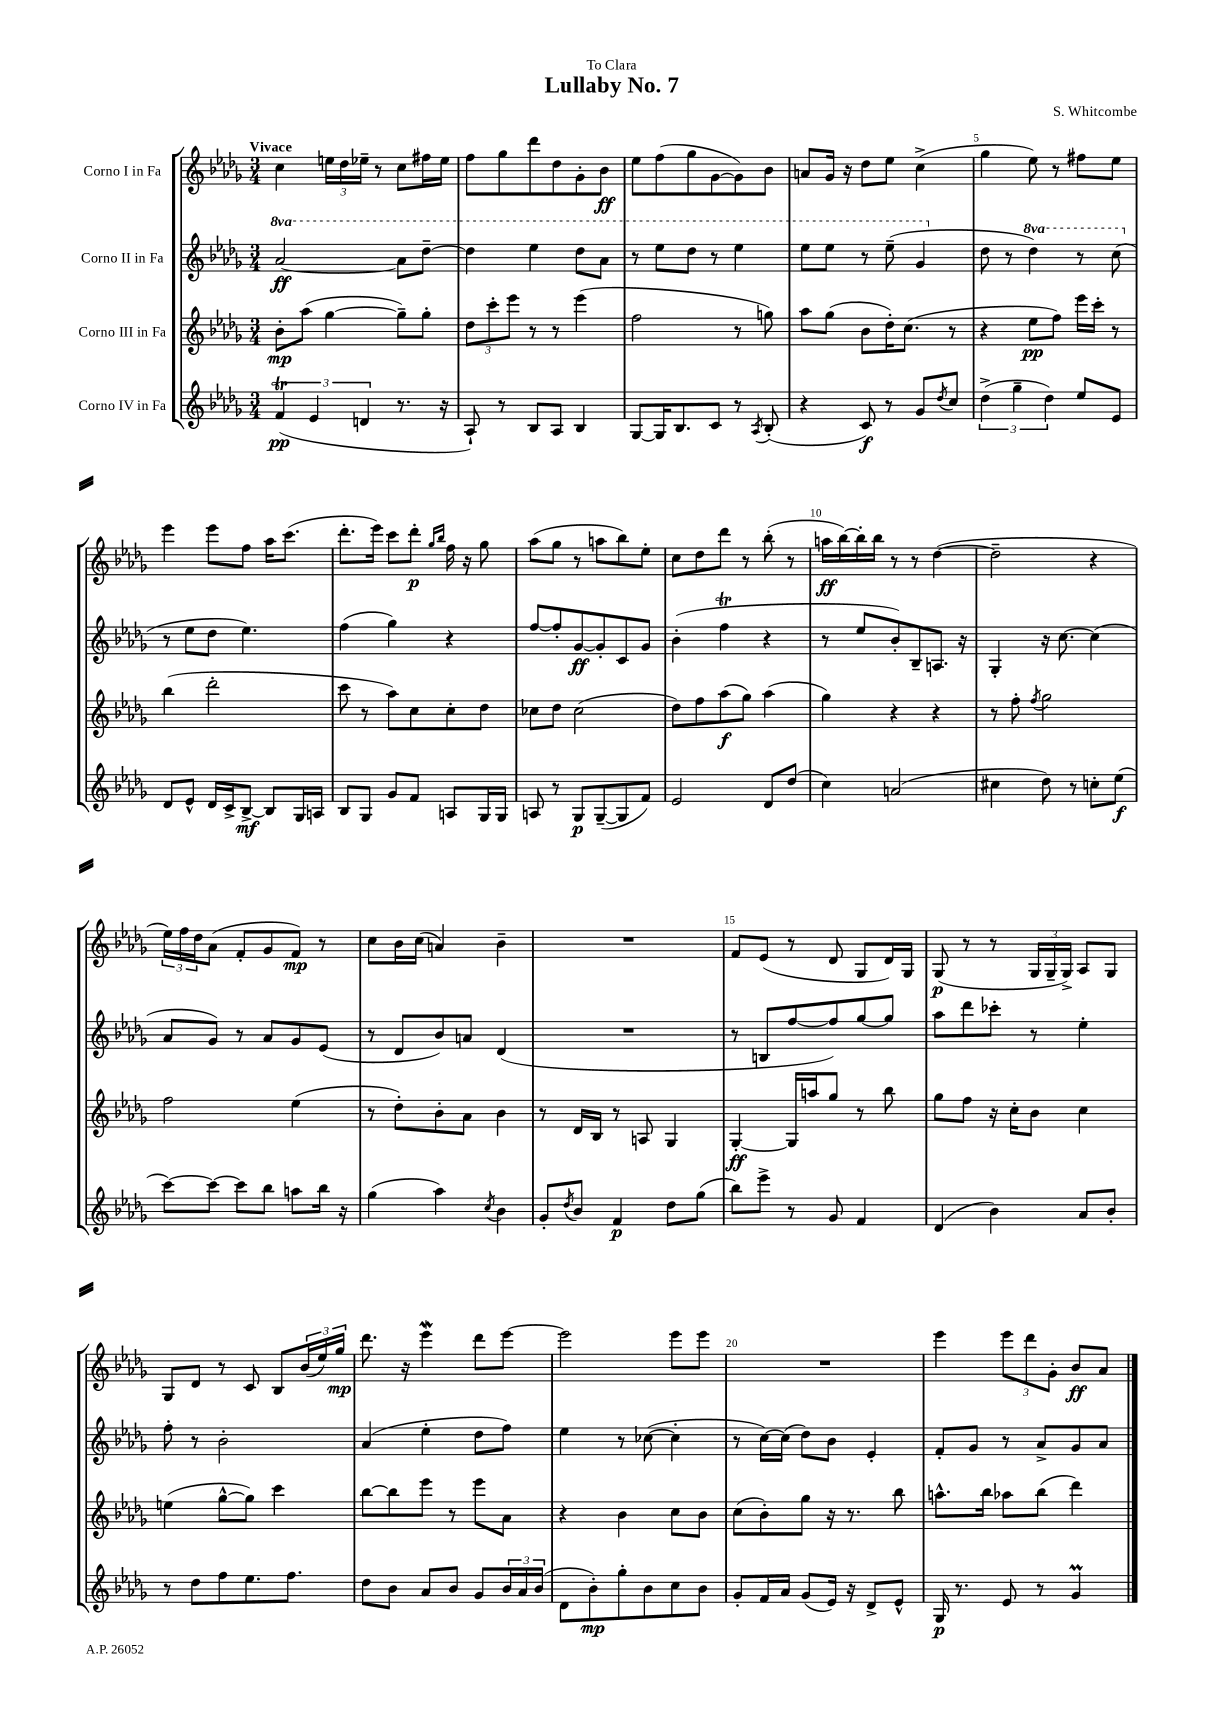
\header { title = "Lullaby No. 7" composer = "S. Whitcombe" dedication = "To Clara" }
<<
\new StaffGroup <<
\new Staff = "s0" \with { instrumentName = "Corno I in Fa" } {
    \clef treble \key des \major \numericTimeSignature \time 3/4 \tempo "Vivace"
    c''4 \tuplet 3/2 { e''16 des''16 ees''16-- } r8 c''8 fis''16 ees''16 |
    f''8 ges''8 des'''8 des''8 ges'8-. bes'8\ff |
    ees''8 f''8( ges''8 ges'8~ ges'8) bes'8 |
    a'8 ges'16 r16 des''8 ees''8 c''4->( |
    ges''4 ees''8) r8 fis''8 ees''8 |
    ees'''4 ees'''8 f''8 aes''16 c'''8.( |
    des'''8.-. ees'''16) c'''8 des'''8-.\p \grace { ges''16 bes''16 } f''16 r16 ges''8 |
    aes''8( ges''8 r8 a''8 bes''8) ees''8-. |
    c''8 des''8 des'''8 r8 bes''8-.( r8 |
    a''16\ff bes''16~) bes''16-. bes''16 r8 r8 des''4~( |
    des''2-- r4 |
    \tuplet 3/2 { ees''16) f''16 des''16 } aes'8( f'8-. ges'8 f'8\mp) r8 |
    c''8 bes'16 c''16( a'4) bes'4-- |
    R2. |
    f'8 ees'8( r8 des'8 ges8 des'16) ges16 |
    ges8\p( r8 r8 \tuplet 3/2 { ges16 ges16-- ges16->) } aes8 ges8 |
    ges8 des'8 r8 c'8 bes8 \tuplet 3/2 { bes'16( ees''16) ges''16\mp } |
    des'''8. r16 ees'''4\mordent des'''8 ees'''8~ |
    ees'''2 ees'''8 ees'''8 |
    R2. |
    ees'''4 \tuplet 3/2 { ees'''8 des'''8 ges'8-. } bes'8\ff aes'8 \bar "|." |
}
\new Staff = "s1" \with { instrumentName = "Corno II in Fa" } {
    \clef treble \key des \major \numericTimeSignature \time 3/4 \set Staff.ottavationMarkups = #ottavation-simple-ordinals
    \ottava #1 aes''2~\ff aes''8 des'''8~-- |
    des'''4 ees'''4 des'''8 aes''8 |
    r8 ees'''8 des'''8 r8 ees'''4 |
    ees'''8 ees'''8 r8 ees'''8--( ges''4 \ottava #0 |
    des''8 r8 \ottava #1 des'''4) r8 c'''8( \ottava #0 |
    r8 ees''8 des''8 ees''4.) |
    f''4( ges''4) r4 |
    f''8~ f''8-. ges'8~\ff ges'8-. c'8 ges'8 |
    bes'4-.( f''4\trill r4 |
    r8 ees''8 bes'8-.) bes8-- a8. r16 |
    ges4-. r16 c''8.~ c''4( |
    aes'8 ges'8) r8 aes'8 ges'8 ees'8( |
    r8 des'8 bes'8) a'8 des'4( |
    R2. |
    r8 b8 f''8~ f''8) ges''8~ ges''8 |
    aes''8 des'''8 ces'''8-. r8 ees''4-. |
    f''8-. r8 bes'2-. |
    aes'4( ees''4-. des''8 f''8) |
    ees''4 r8 ces''8~( ces''4-. |
    r8 c''16~) c''16( des''8) bes'8 ees'4-. |
    f'8-. ges'8 r8 aes'8-> ges'8 aes'8 \bar "|." |
}
\new Staff = "s2" \with { instrumentName = "Corno III in Fa" } {
    \clef treble \key des \major \numericTimeSignature \time 3/4
    bes'8-.\mp aes''8( ges''4~ ges''8--) ges''8-. |
    \tuplet 3/2 { des''8 c'''8-. ees'''8 } r8 r8 ees'''4( |
    f''2 r8 g''8) |
    aes''8 ges''8( bes'8 des''16-.) c''8.( r8 |
    r4 ees''8\pp f''8) ees'''16 c'''16-. r8 |
    bes''4( des'''2-. |
    c'''8 r8 aes''8) c''8 c''8-. des''8 |
    ces''8 des''8 ces''2( |
    des''8) f''8 aes''8\f( ges''8) aes''4( |
    ges''4) r4 r4 |
    r8 f''8-. \acciaccatura { f''8 } ges''2 |
    f''2 ees''4( |
    r8 des''8-.) bes'8-. aes'8 bes'4 |
    r8 des'16 bes16 r8 a8 ges4 |
    ges4~-.\ff ges16 a''16 ges''8 r8 bes''8 |
    ges''8 f''8 r16 c''16-. bes'8 c''4 |
    e''4( ges''8~-^ ges''8) c'''4 |
    bes''8~ bes''8 ees'''8 r8 ees'''8 aes'8 |
    r4 bes'4 c''8 bes'8 |
    c''8( bes'8-.) ges''8 r16 r8. bes''8 |
    a''8.-^ bes''16 aes''8 bes''8( des'''4) \bar "|." |
}
\new Staff = "s3" \with { instrumentName = "Corno IV in Fa" } {
    \clef treble \key des \major \numericTimeSignature \time 3/4
    \tuplet 3/2 { f'4\trill\pp( ees'4 d'4 } r8. r16 |
    aes8-!) r8 bes8 aes8 bes4 |
    ges8~ ges16 bes8. c'8 r8 \acciaccatura { aes8 } bes8-.( |
    r4 c'8\f) r8 ges'8 \acciaccatura { des''8 } c''8 |
    \tuplet 3/2 { des''4->( ges''4-- des''4) } ees''8 ees'8 |
    des'8 ees'8-^ des'16 c'16-> bes8~->\mf bes8 ges16 a16 |
    bes8 ges8 ges'8 f'8 a8 ges16 ges16 |
    a8 r8 ges8\p ges8~--( ges8 f'8) |
    ees'2 des'8 des''8( |
    c''4) a'2( |
    cis''4 des''8) r8 c''8-. ees''8\f( |
    c'''8~) c'''8~ c'''8 bes''8 a''8 bes''16 r16 |
    ges''4( aes''4) \acciaccatura { c''8 } bes'4 |
    ges'8-. \acciaccatura { des''8 } bes'8 f'4\p des''8 ges''8( |
    bes''8) ees'''8-> r8 ges'8 f'4 |
    des'4( bes'4) aes'8 bes'8-. |
    r8 des''8 f''8 ees''8. f''8. |
    des''8 bes'8 aes'8 bes'8 ges'8 \tuplet 3/2 { bes'16 aes'16 bes'16( } |
    des'8 bes'8-.\mp) ges''8-. bes'8 c''8 bes'8 |
    ges'8-. f'16 aes'16 ges'8( ees'16) r16 des'8-> ees'8-^ |
    ges16\p r8. ees'8 r8 ges'4\prall \bar "|." |
}
>>
>>
\layout { \context { \Score \override BarNumber.break-visibility = ##(#f #t #t) barNumberVisibility = #(every-nth-bar-number-visible 5) } }
